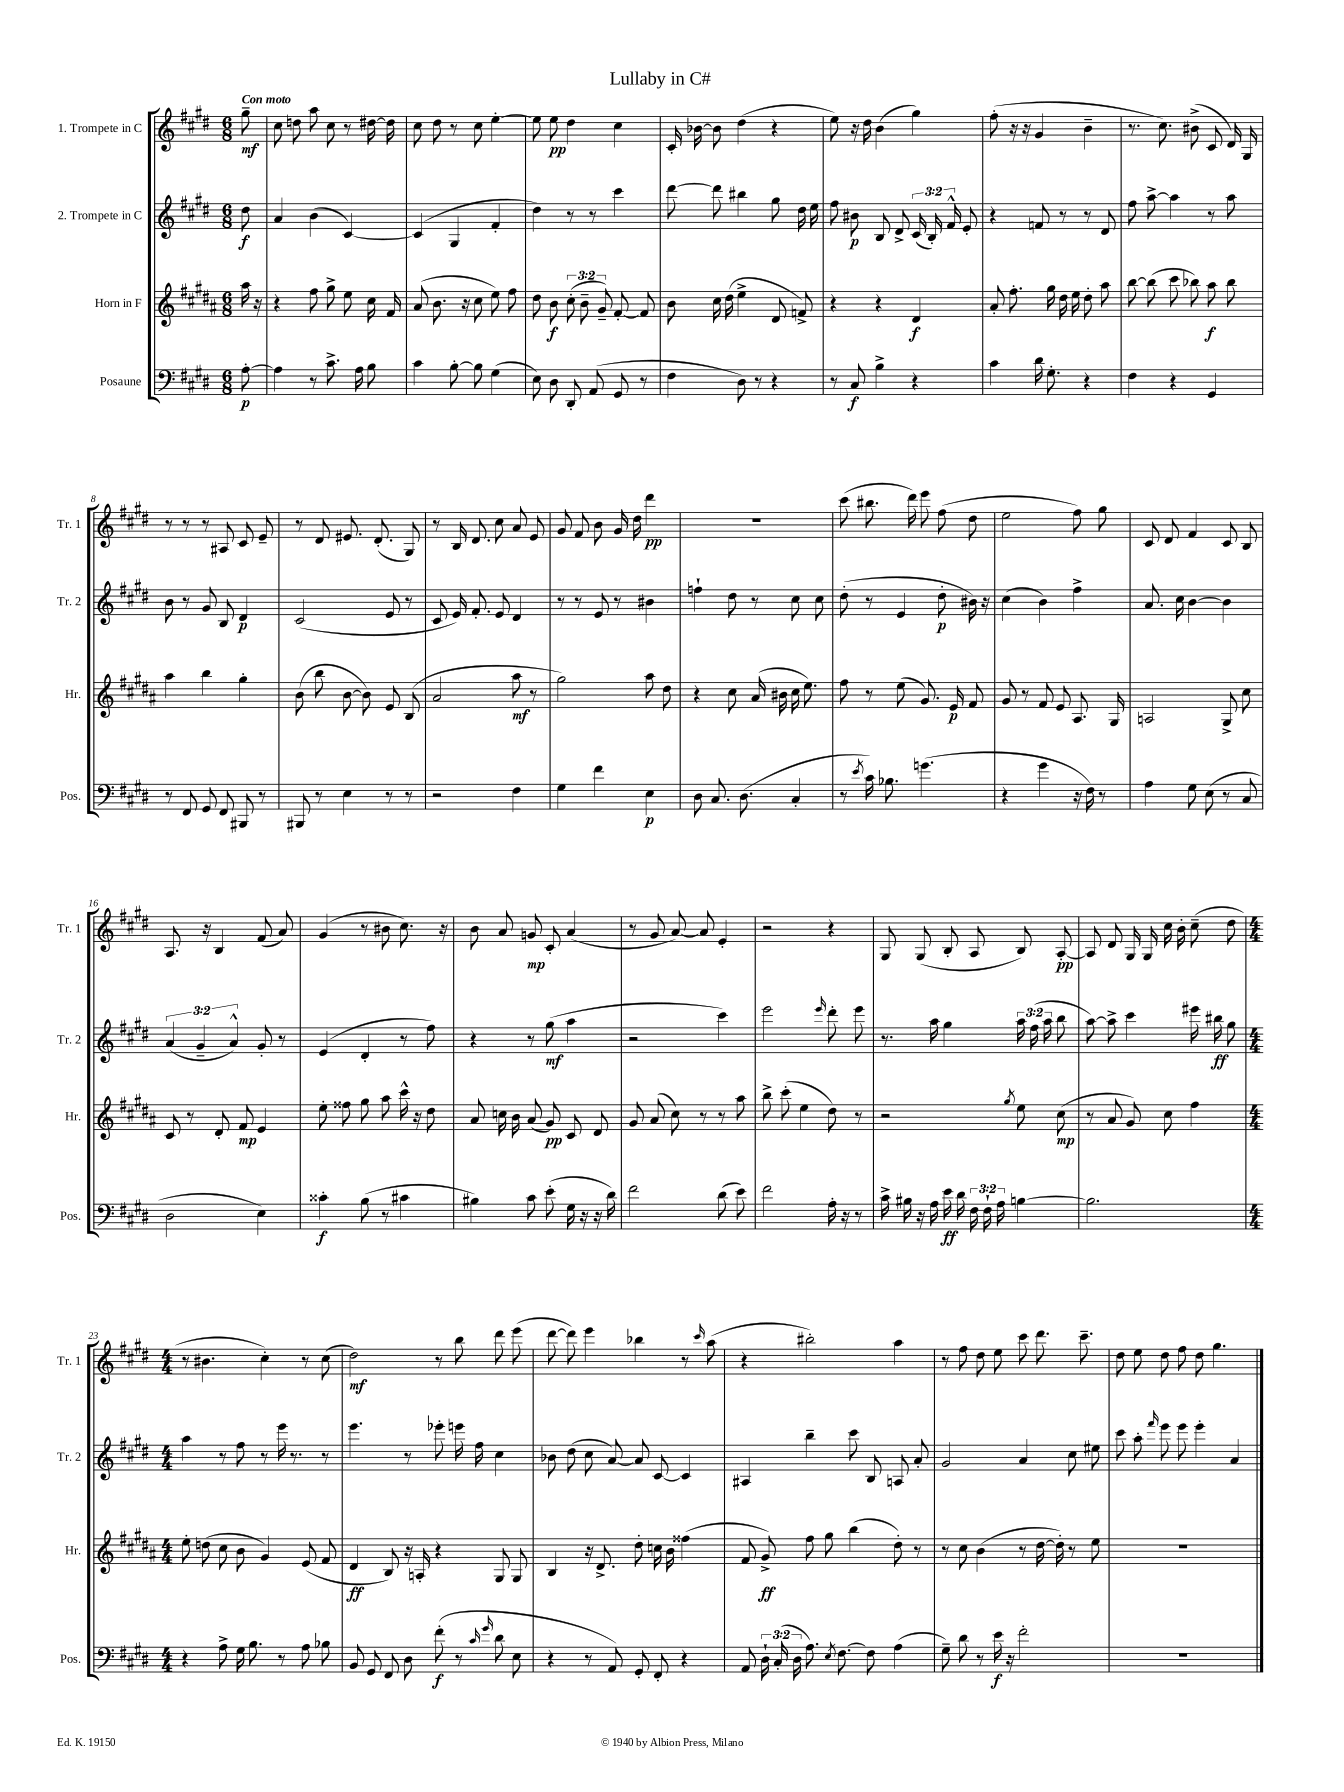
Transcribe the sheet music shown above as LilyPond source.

\header { title = "Lullaby in C#" }
<<
\new StaffGroup <<
\new Staff = "s0" \with { instrumentName = "1. Trompete in C" shortInstrumentName = "Tr. 1" } {
    \clef treble \key e \major \numericTimeSignature \time 6/8 \partial 8 \tempo "Con moto"
    \autoBeamOff gis''8--\mf |
    cis''8 d''8 a''8 cis''8 r8 dis''16~ dis''16 |
    cis''8 dis''8 r8 cis''8 e''4~-. |
    e''8 e''8\pp dis''4 cis''4 |
    cis'16-. bes'16~ bes'8 dis''4( r4 |
    e''8) r16 dis''16 b'4( gis''4) |
    fis''8-.( r16 r16 gis'4 b'4-- |
    r8. cis''8.) bis'8->( cis'8 dis'16) gis16 |
    r8 r8 r8 ais8 cis'8 e'8-- |
    r8 dis'8 eis'8. dis'8.-.( gis8) |
    r8 b16 dis'8. cis''8 a'8 e'8 |
    gis'8 fis'8 b'8 gis'16 dis''16 dis'''4\pp |
    R2. |
    cis'''8( bis''8. dis'''16) e'''8 fis''8( dis''8 |
    e''2 fis''8) gis''8 |
    cis'8 dis'8 fis'4 cis'8 b8 |
    a8. r16 b4 fis'8( a'8) |
    gis'4( r8 bis'8 cis''8.) r16 |
    b'8 a'8 g'8\mp cis'8-. a'4( |
    r8 gis'8 a'8~) a'8 e'4-. |
    r2 r4 |
    gis8 gis8( b8-. a8 b8) a8~-.\pp |
    a8 dis'8 gis16 gis16 cis''16 b'16-. cis''8--( dis''8 |
    \numericTimeSignature \time 4/4 r8 bis'4. cis''4-.) r8 cis''8( |
    dis''2\mf) r8 b''8 dis'''8 e'''8( |
    dis'''8~ dis'''8) e'''4 bes''4 r8 \grace { cis'''16 } a''8( |
    r4 bis''2-.) a''4 |
    r8 fis''8 dis''8 e''8 cis'''8 dis'''8. cis'''8.-- |
    dis''8 e''8 dis''8 fis''8 dis''8 gis''4. \bar "|." |
}
\new Staff = "s1" \with { instrumentName = "2. Trompete in C" shortInstrumentName = "Tr. 2" } {
    \clef treble \key e \major \numericTimeSignature \time 6/8 \override Staff.TupletNumber.text = #tuplet-number::calc-fraction-text \partial 8
    \autoBeamOff dis''8\f |
    a'4 b'4( cis'4~) |
    cis'4( gis4 fis'4-. |
    dis''4) r8 r8 cis'''4 |
    dis'''8~ dis'''8 bis''4 gis''8 dis''16 e''16 |
    fis''8 bis'8\p b8 dis'8-> \tuplet 3/2 { cis'16( b16-.) fis'16-^ } e'8-. |
    r4 f'8 r8 r8 dis'8 |
    fis''8 a''8~-> a''4 r8 a''8 |
    b'8 r8 gis'8 b8 dis'4\p |
    cis'2( e'8 r8 |
    cis'8 e'16) fis'8.-. e'8 dis'4 |
    r8 r8 e'8 r8 bis'4 |
    f''4-! dis''8 r8 cis''8 cis''8 |
    dis''8-.( r8 e'4 dis''8-.\p bis'16) r16 |
    cis''4( b'4) fis''4-> |
    a'8. cis''16 b'4~ b'4 |
    \tuplet 3/2 { a'4( gis'4-- a'4-^) } gis'8-. r8 |
    e'4( dis'4-. r8 fis''8) |
    r4 r8 gis''8\mf( a''4 |
    r2 cis'''4) |
    e'''2 \grace { e'''16 } dis'''8-. e'''8 |
    r8. a''16 gis''4 \tuplet 3/2 { a''16 fis''16( a''16 } b''8 |
    a''8~) a''8-> cis'''4 eis'''16 bis''16\ff gis''8 |
    \numericTimeSignature \time 4/4 a''4 r8 fis''8 r8 e'''16 r8. r8 |
    e'''4. r8 ees'''8-. e'''16 fis''16 cis''4 |
    bes'8 dis''8( cis''8 a'8~) a'8 cis'8~ cis'4 |
    ais4 b''4-- cis'''8 b8 a8 a'8-. |
    gis'2 a'4 cis''8 eis''8 |
    cis'''8 a''8-. \grace { fis'''16 } e'''8 e'''8 e'''4-. a'4 \bar "|." |
}
\new Staff = "s2" \with { instrumentName = "Horn in F" shortInstrumentName = "Hr." } {
    \clef treble \key b \major \numericTimeSignature \time 6/8 \override Staff.TupletNumber.text = #tuplet-number::calc-fraction-text \partial 8
    \autoBeamOff ais''16 r16 |
    r4 fis''8 gis''8-> e''8 cis''16 fis'16 |
    ais'8( b'8. r16 cis''8 e''8) fis''8 |
    dis''8 b'8\f \tuplet 3/2 { cis''8-.( b'8-- gis'8--) } fis'8~-. fis'8 |
    b'8 cis''16 dis''16( e''4-> dis'8 f'8->) |
    r4 r4 dis'4\f |
    ais'8-. fis''8.-. gis''16 dis''16 e''16 dis''8-. ais''8 |
    b''8~ b''8( cis'''8 bes''8) ais''8\f bes''8 |
    ais''4 b''4 gis''4-. |
    b'8( b''8 b'8~ b'8) e'8 b8( |
    ais'2 ais''8\mf r8 |
    gis''2) ais''8 dis''8 |
    r4 cis''8 ais'16( bis'16 cis''16 e''8.) |
    fis''8 r8 e''8( gis'8.) e'16\p fis'8 |
    gis'8 r8 fis'8 e'8 ais8. gis16 |
    a2 gis8-> cis''8 |
    cis'8 r8 dis'8-. fis'8\mp e'4 |
    e''8-. fisis''8 gis''8 ais''8 cis'''16-^ r16 dis''8 |
    ais'8 c''16 b'16 ais'8( gis'8\pp) cis'8 dis'8 |
    gis'8 ais'8( cis''8) r8 r8 ais''8 |
    b''8-> cis'''8-.( e''4 dis''8) r8 |
    r2 \acciaccatura { gis''8 } e''8 cis''8\mp( |
    r8 ais'8 gis'8) cis''8 fis''4 |
    \numericTimeSignature \time 4/4 e''8-. d''8( cis''8 b'8 gis'4) e'8( fis'8 |
    dis'4\ff b8) r16 a16-. r4 gis8 gis8 |
    b4 r16 dis'8.-> dis''8-. c''16 b'16 fisis''4( |
    fis'8 gis'8->\ff) fis''8 gis''8 b''4( dis''8-.) r8 |
    r8 cis''8 b'4( r8 dis''16~ dis''16-.) r8 e''8 |
    R1 \bar "|." |
}
\new Staff = "s3" \with { instrumentName = "Posaune" shortInstrumentName = "Pos." } {
    \clef bass \key e \major \numericTimeSignature \time 6/8 \override Staff.TupletNumber.text = #tuplet-number::calc-fraction-text \partial 8
    \autoBeamOff a8~-.\p |
    a4 r8 cis'8.-> a16 b8 |
    cis'4 b8~-. b8 gis4( |
    e8) dis8 dis,8-. a,8( gis,8 r8 |
    fis4 dis8) r8 r4 |
    r8 cis8\f b4-> r4 |
    cis'4 dis'16 gis8.-. r4 |
    fis4 r4 gis,4 |
    r8 fis,8 gis,8 fis,8 bis,,8 r8 |
    bis,,8 r8 e4 r8 r8 |
    r2 fis4 |
    gis4 fis'4 e4\p |
    dis8 cis8. dis8.( cis4-. |
    r8 \acciaccatura { e'8 } cis'16) bes8. g'4.( |
    r4 gis'4 r16 fis16) r8 |
    a4 gis8 e8( r8 cis8 |
    dis2 e4) |
    cisis'4-.\f b8( r8 cis'4 |
    bis4) cis'8 e'8-.( gis16 r16 r16 dis'16) |
    fis'2 dis'8( e'8) |
    fis'2 a16-. r16 r8 |
    cis'16-> bis16 r16 a16 e'16\ff dis'16 \tuplet 3/2 { fis16 fis16-! a16 } b4~ |
    b2. |
    \numericTimeSignature \time 4/4 r4 a8-> gis16 b8. r8 a8 bes8 |
    b,8 gis,8 fis,8 dis8 fis'8-.\f( r8 \grace { cis'16 gis'16 } dis'8 e8 |
    r4 r8 a,8) gis,8-. fis,8-. r4 |
    a,8 \tuplet 3/2 { dis16-! cis16-.( dis16 } a8.) \acciaccatura { e8 } fis8.~ fis8 a4( |
    gis8--) dis'8 r8 e'16\f r16 fis'2-. |
    R1 \bar "|." |
}
>>
>>
